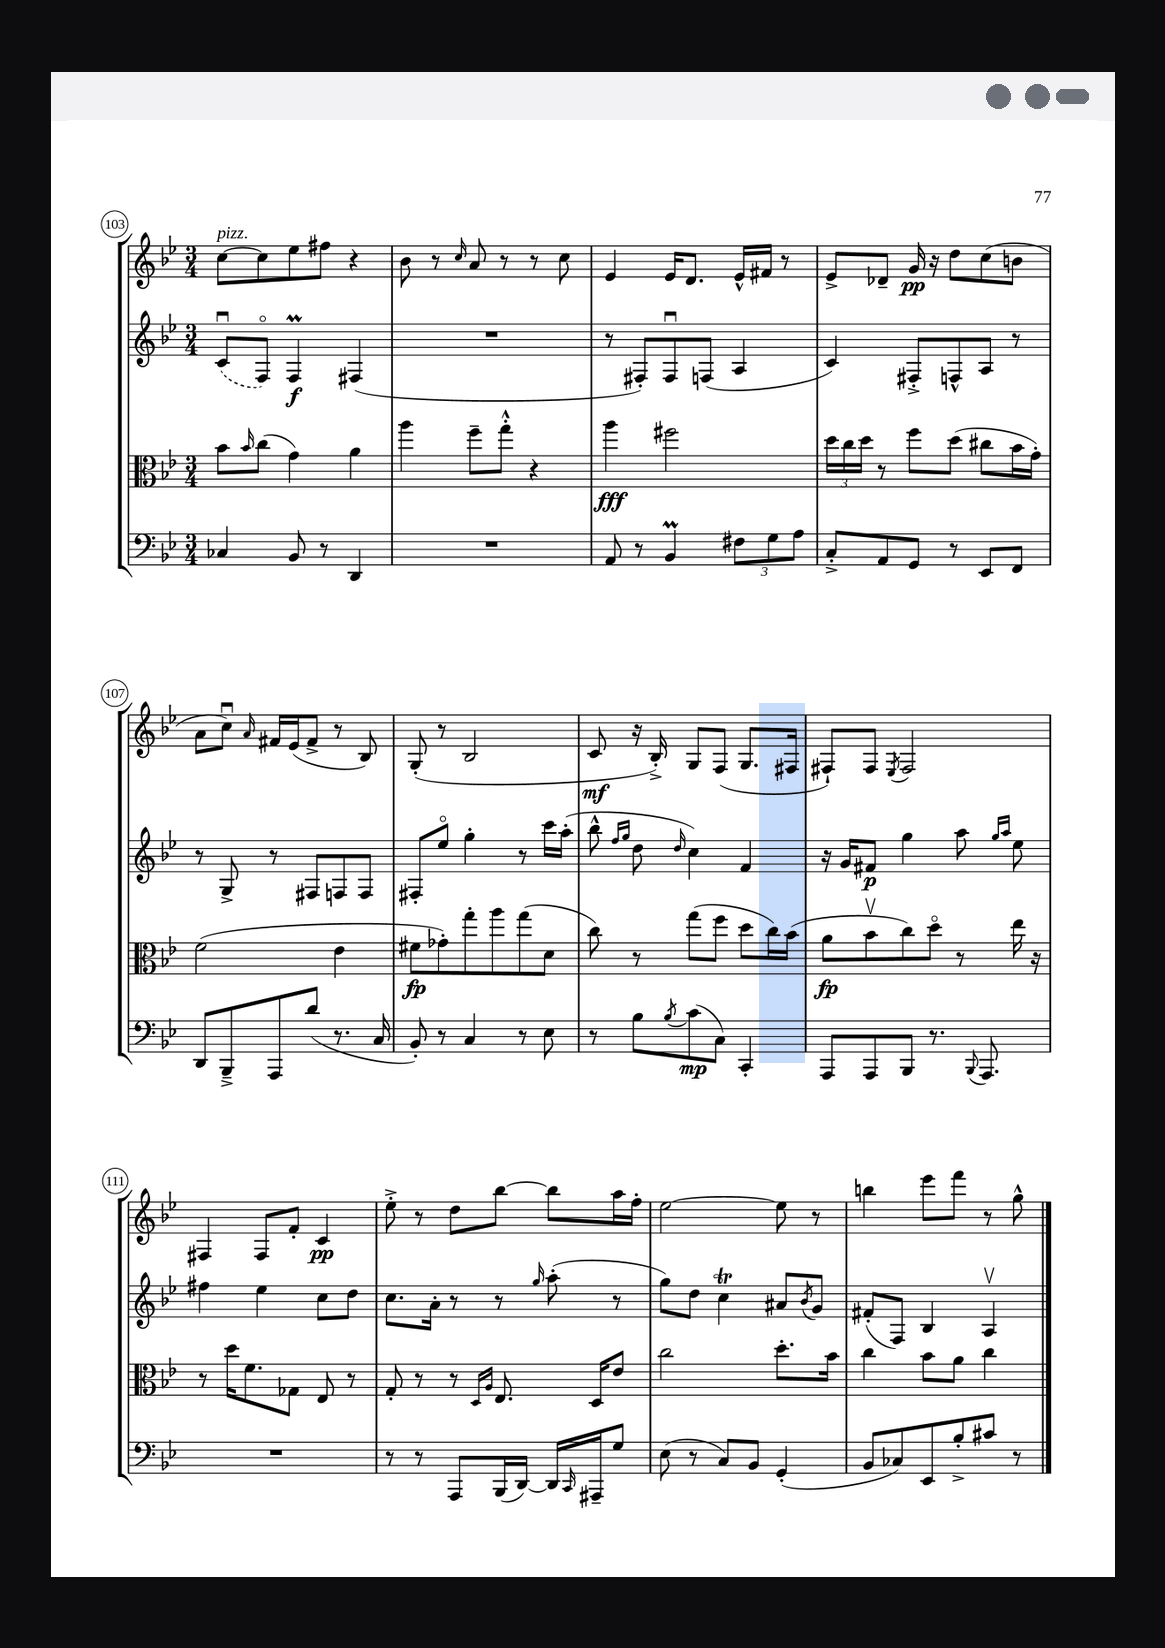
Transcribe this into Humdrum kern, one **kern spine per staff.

**kern	**kern	**kern	**kern
*staff4	*staff3	*staff2	*staff1
*clefF4	*clefC3	*clefG2	*clefG2
*k[b-e-]	*k[b-e-]	*k[b-e-]	*k[b-e-]
*M3/4	*M3/4	*M3/4	*M3/4
4C-	8b-	(8cu	[8cc
.	16qqb-	.	.
.	(8cc	8Fo)	8cc]
8BB-	4g)	4F	8ee-
8r	.	.	8ff#
4DD	4a	(4F#	4r
=	=	=	=
2.r	4aa	2.r	8b-
.	.	.	8r
.	.	.	16qqcc
.	8ff~	.	8a
.	8gg'^^	.	8r
.	4r	.	8r
.	.	.	8cc
=	=	=	=
8AA	4aa	8r	4e-
8r	.	8F#')	.
4BB-	2ff#	8F#u	16e-
.	.	.	8.d
.	.	(8F	.
12F#	.	4A	16e-^^
.	.	.	16f#
12G	.	.	.
.	.	.	8r
12A	.	.	.
=	=	=	=
8C'^	24dd	4c)	8e-^
.	24cc	.	.
.	24dd	.	.
8AA	8r	.	8d-~
8GG	8ff	8F#'^	16g
.	.	.	16r
8r	(8dd	8F^^	8dd
8EE-	8cc#	8A	(8cc
8FF	16b-	8r	8b
.	16g')	.	.
=	=	=	=
8DD	(2f	8r	8a
8BBB-~^	.	8G^	8ccu)
.	.	.	16qqa
8AAA	.	8r	16f#
.	.	.	(16e-
(8d	.	8F#	8f#^
8.r	4e-	8F	8r
.	.	8F	8B-)
16C	.	.	.
=	=	=	=
8BB-')	8f#	8F#'	(8G'
8r	8g-')	8ee-o	8r
4C	8gg'	4gg'	2B-
.	8aa	.	.
8r	(8gg	8r	.
8E-	8d	16ccc	.
.	.	(16aa'	.
=	=	=	=
8r	8cc)	8bb-^^	8c
.	.	16qqff	.
.	.	16qqgg	.
8B-	8r	8dd	16r
.	.	.	16B-'^)
8qB-	.	16qqdd	.
(8c	(8gg	4cc)	8G
8C)	8ff	.	(8F
4CC'	8dd	4f	8.G
.	16cc)	.	.
.	(16b-	.	16F#
=	=	=	=
8AAA	8a	16r	8F#`)
.	.	16g	.
8AAA	8b-v	8f#	8F#
.	.	.	8qE-
8BBB-	8cc)	4gg	2F#
8.r	8ddo	.	.
.	8r	8aa	.
8qqBBB-	.	.	.
8.AAA	.	.	.
.	.	16qqgg	.
.	.	16qqaa	.
.	16ee-	8ee-	.
.	16r	.	.
=	=	=	=
2.r	8r	4ff#	4F#
.	16dd	.	.
.	8.f	.	.
.	.	4ee-	8F#
.	8G-	.	8f'
.	8E-	8cc	4c
.	8r	8dd	.
=	=	=	=
8r	8G'	8.cc	8ee-'^
8r	8r	.	8r
.	.	16a'	.
8AAA	8r	8r	8dd
.	16qqD	.	.
.	16qqA	.	.
(16BBB-	8.E-	8r	[8bb-
[16DD)	.	.	.
.	.	16qqgg	.
16DD]	.	(8aa'	8bb-]
16qqCC	.	.	.
16AAA#~	16D	.	.
8G	8e-	8r	16aa
.	.	.	16ff'
=	=	=	=
(8E-	2cc	8gg)	[2ee-
8r	.	8dd	.
8C)	.	4cc	.
8BB-	.	.	.
(4GG'	8.dd'	8a#	8ee-]
.	.	8qb-	.
.	.	8g	8r
.	16b-	.	.
=	=	=	=
8BB-	4cc	(8f#'	4bb
8C-)	.	8F)	.
8EE-	8b-	4B-	8eee-
8B-'^	8a	.	8fff
8c#	4cc	4Av	8r
8r	.	.	8gg^^
==	==	==	==
*-	*-	*-	*-
